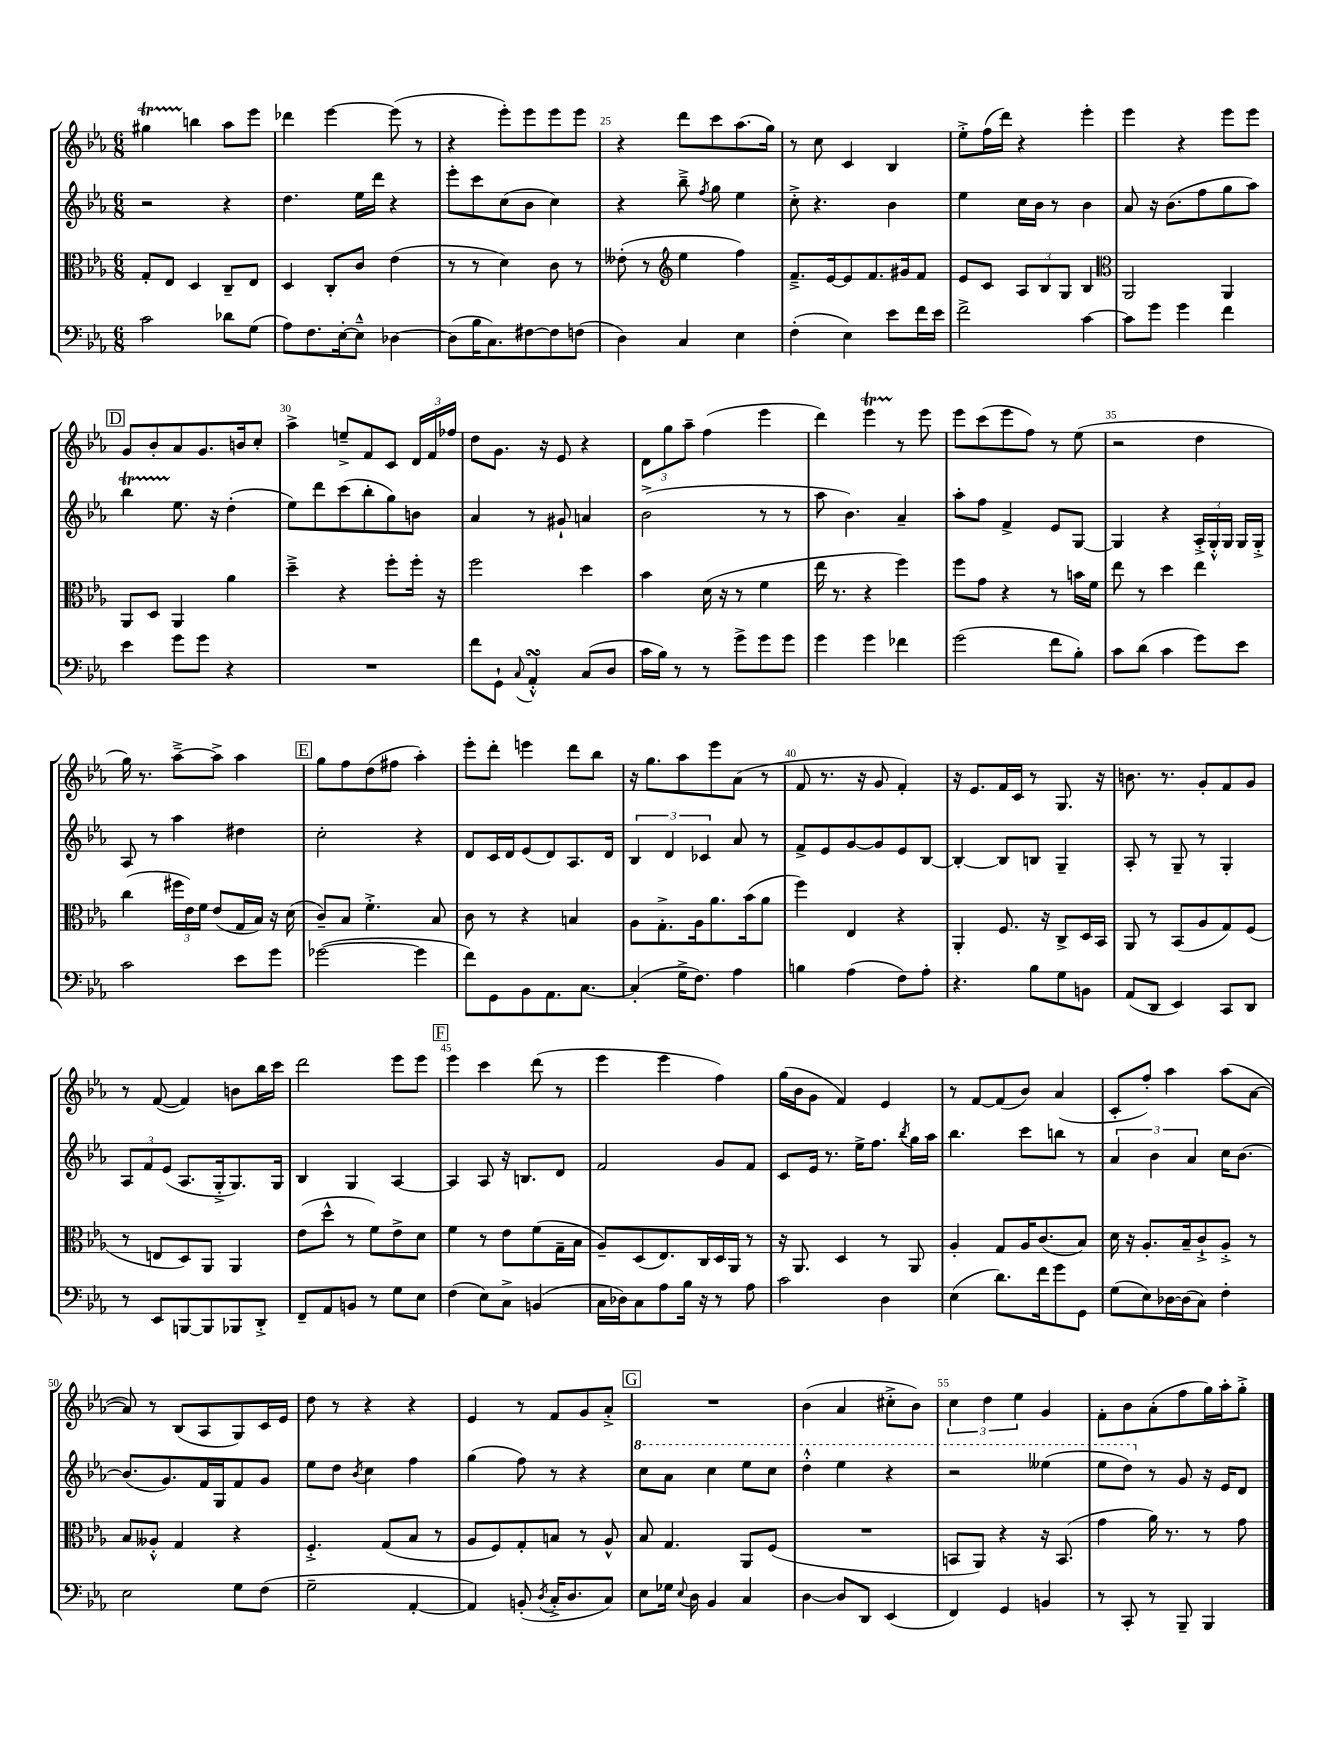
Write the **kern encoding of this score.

**kern	**kern	**kern	**kern
*part4	*part3	*part2	*part1
*staff4	*staff3	*staff2	*staff1
*clefF4	*clefC3	*clefG2	*clefG2
*k[b-e-a-]	*k[b-e-a-]	*k[b-e-a-]	*k[b-e-a-]
*M6/8	*M6/8	*M6/8	*M6/8
=22	=22	=22	=22
2c\	8G'/L	2r	4gg#Xt\
.	8E-/J	.	.
.	4D/	.	4bbn\
8d-X\L	8C~/L	4r	8aa-\L
(8G\J	8E-/J	.	8eee-\J
=23	=23	=23	=23
8A-\L)	4D/	4.dd\	4ddd-X\
8.F\	.	.	.
.	8C'/L	.	[4eee-\
[16E-'\k	.	.	.
8E-~^^\J]	8c/J	16ee-\LL	.
.	.	16ddd\JJ	.
[4D-X\	(4e-\	4r	(8eee-\]
.	.	.	8r
=24	=24	=24	=24
(8D-\L]	8r	8eee-'\L	4r
16B-\K	8r	8ccc\	.
8.C\)	.	.	.
.	4d\)	(8cc\	8eee-'\L)
[8F#X\	.	8b-\J	8eee-\
8F#\]	8c\	4cc\)	8eee-\
(8Fn\J	8r	.	8eee-\J
=25	=25	=25	=25
4D\)	(8e--X'\	4r	4r
.	8r	.	.
*	*clefG2	*	*
4C/	4ee-\	8bb-~^\	8ddd\L
.	.	8qff/	.
.	.	8gg\	8ccc\
4E-\	4ff\)	4ee-\	(8.aa-\
.	.	.	16gg\Jk)
=26	=26	=26	=26
(4F'\	8.f~^/L	8cc'^\	8r
.	.	4.r	8cc\
.	[16e-/k	.	.
4E-\)	8e-/]	.	4c/
.	8.f/	.	.
8e-\L	.	4b-\	4B-/
.	16g#X/k	.	.
16f\L	8f/J	.	.
16e-\JJ	.	.	.
=27	=27	=27	=27
2f^\	8e-/L	4ee-\	8ee-'^\L
.	8c/J	.	(16ff\L
.	.	.	16ddd\JJ)
.	12A-/L	16cc\LL	4r
.	.	16b-\JJ	.
.	12B-/	.	.
.	.	8r	.
.	12G/J	.	.
[4c\	4B-/	4b-\	4eee-'\
=28	=28	=28	=28
*	*clefC3	*	*
8c\L]	2AA-/	8a-/	4eee-\
8g\J	.	16r	.
.	.	(8.b-\L	.
4g\	.	.	4r
.	.	8ff\	.
4f\	4AA-/	8gg\	8eee-\L
.	.	8aa-\J)	8eee-\J
!!LO:LB:g=z
!!LO:REH:place=s1:t=D
=29	=29	=29	=29
4e-\	8AA-/L	4bb-T\	8g/L
.	8D/J	.	8b-'/
8g\L	4AA-/	8.ee-\	8a-/
8g\J	.	.	8.g/
.	.	16r	.
4r	4a-\	(4dd'\	.
.	.	.	16bn/k
.	.	.	8cc'/J
=30	=30	=30	=30
2.r	4dd~^\	8ee-\L)	4aa-^\
.	.	8ddd\	.
.	4r	(8ccc\	8een~^/L
.	.	8bb-'\	8f/
.	8ff'\L	8gg\)	8c/J
.	16ff'\Jk	8bn\J	24d/LL
.	.	.	24f/
.	16r	.	.
.	.	.	24ff-X/JJ
=31	=31	=31	=31
8f\L	2ff\	4a-/	8dd\L
8GG`\J	.	.	8.g\J
8qqC/	.	.	.
4AA-sSSs'^^/	.	8r	.
.	.	.	16r
.	.	8g#X`/	8e-/
(8C/L	4dd\	4an/	4r
8D/J	.	.	.
=32	=32	=32	=32
16c\LL	4b-\	(2b-^\	12d\L
16B-\JJ)	.	.	.
.	.	.	12gg\
8r	.	.	.
.	.	.	12aa-~\J
8r	(16d\	.	(4ff\
.	16r	.	.
8g^\L	8r	.	.
8g\	4f\	8r	4eee-\
8g\J	.	8r	.
=33	=33	=33	=33
4g\	16ee-\	8aa-\	4ddd\)
.	8.r	.	.
.	.	4.b-\)	.
4g\	4r	.	4eee-T\
4f-X\	4ff\)	4a-~/	8r
.	.	.	8eee-\
=34	=34	=34	=34
(2g\	8ff\L	8aa-'\L	8eee-\L
.	8g\J	8ff\J	(8ccc\
.	4r	4f^/	8eee-\
.	.	.	8ff\J)
8f\L	8r	8e-/L	8r
8B-'\J)	16bn\LL	[8G/J	(8ee-\
.	16f\JJ	.	.
=35	=35	=35	=35
8c\L	8ee-\	4G/]	2r
(8d\J	8r	.	.
4c\	4dd\	4r	.
8g\L)	4ee-\	24A-'^/LL	4dd\
.	.	24G'^^/	.
.	.	24G/JJ	.
8e-\J	.	16G/LL	.
.	.	16G'^/JJ	.
!!LO:LB:g=z
=36	=36	=36	=36
2c\	(4cc\	8A-/	16gg\)
.	.	.	8.r
.	.	8r	.
.	24ff#X\LL	4aa-\	[8aa-~^\L
.	24e-\)	.	.
.	24f\JJ	.	.
.	(8e-/L	.	8aa-^\J]
8e-\L	16G/L	4dd#X\	4aa-\
.	16B-/JJ)	.	.
8g\J	16r	.	.
.	(16d\	.	.
!!LO:REH:place=s1:t=E
=37	=37	=37	=37
([2g-X\	8c~/L)	2cc'\	8gg\L
.	8B-/J	.	8ff\
.	4.f'^\	.	(8dd\
.	.	.	8ff#X\J
4g-\]	.	4r	4aa-'\)
.	8B-/	.	.
=38	=38	=38	=38
8f\L)	8c\	8d/L	8eee-'\L
8GG\	8r	16c/L	8ddd'\J
.	.	16d/J	.
8BB-\	4r	(8e-/	4eeen\
8.AA-\	.	8d/)	.
.	4Bn/	8.A-/	8ddd\L
[8.C\J	.	.	.
.	.	.	8bb-\J
.	.	16d/Jk	.
=39	=39	=39	=39
(4C'/]	8A-\L	6B-/	16r
.	.	.	8.gg\L
.	8.G'^\	.	.
.	.	6d/	.
16G^\KL	.	.	8aa-\
8.F\J)	16A-\k	.	.
.	.	6c-X/	.
.	8.a-\	.	8eee-\
4A-\	.	8a-/	(8a-\J
.	(16b-\k	.	.
.	8a-\J	8r	8r
=40	=40	=40	=40
4Bn\	4ff\)	8f^/L	8f/
.	.	8e-/	8.r
(4A-\	4E-/	[8g/	.
.	.	.	16r
.	.	8g/]	8g/
8F\L)	4r	8e-/	4f'/)
8A-'\J	.	[8B-/J	.
=41	=41	=41	=41
4.r	4AA-'/	4B-'/_	16r
.	.	.	8.e-/L
.	8.F/	8B-/L]	16f/L
.	.	.	16c/JJ
8B-\L	.	8Bn/J	8r
.	16r	.	.
8G\	8C^/L	4G~/	8.G/
8BBn\J	16D/L	.	.
.	16BB-/JJ	.	16r
=42	=42	=42	=42
(8AA-/L	8AA-/	8A-'/	8.bn\
8DD/J	8r	8r	.
.	.	.	8.r
4EE-/)	(8BB-/L	8G~/	.
.	8A-/	8r	8g'/L
8CC/L	8G/)	4G'/	8f/
8DD/J	(8F/J	.	8g/J
!!LO:LB:g=z
=43	=43	=43	=43
8r	8r	12A-/L	8r
.	.	12f/	.
8EE-/L	8En/L	.	([8f/
.	.	(12e-/J	.
[8BBBn/	8D/)	8.A-/L	4f/])
8BBB/]	8AA-/J	.	.
.	.	16G'^/k	.
8BBB-X/	4AA-/	8.G/)	8bn\L
8DD'^/J	.	.	16bb-\L
.	.	16G/Jk	16ccc\JJ
=44	=44	=44	=44
8FF~/L	(8e-\L	4B-/	2ddd\
8AA-/	8dd^^\J	.	.
8BBn/J	8r	4G/	.
8r	8f\L)	.	.
8G\L	8e-^\	[4A-/	8eee-\L
8E-\J	8d\J	.	8eee-\J
!!LO:REH:place=s1:t=F
=45	=45	=45	=45
(4F\	4f\	4A-/]	4eee-\
8E-\L)	8r	8A-/	4ccc\
8C^\J	8e-\L	16r	.
.	.	8.Bn/L	.
(4BBn/	(8f\	.	(8ddd\
.	16G~\L	8d/J	8r
.	16B-\JJ	.	.
=46	=46	=46	=46
16C\LL	8A-~/L)	2f/	4eee-\
16D-X\J)	.	.	.
8C\	(8D/	.	.
8A-\	8.E-/)	.	4eee-\
16B-\Jk	.	.	.
16r	16C/L	.	.
8r	16D/	8g/L	4ff\)
.	16AA-/JJ	.	.
8A-\	8r	8f/J	.
=47	=47	=47	=47
2c\	16r	8c/L	(16gg\LL
.	8.AA-/	.	16b-\J
.	.	16e-/Jk	8g\J
.	.	8.r	.
.	4D/	.	4f/)
.	.	16ee-^\KL	.
.	.	8.ff\J	.
4D\	8r	.	4e-/
.	.	8qbb-/	.
.	8AA-/	16gg\LL	.
.	.	16aa-\JJ	.
=48	=48	=48	=48
(4E-\	4A-'/	4.bb-\	8r
.	.	.	[8f/L
8.d\L)	8G/L	.	(8f/]
.	16A-/K	8ccc\L	8b-/J)
16f\k	(8.c/	.	.
8g\	.	8bbn\J	(4a-/
8GG\J	8B-/J)	8r	.
=49	=49	=49	=49
(8G\L	16d\	6a-/	8c'/L
.	16r	.	.
8E-\)	8.A-'/L	.	8ff'/J)
.	.	6b-\	.
[16D-X\L	.	.	4aa-\
(16D-\J]	16B-~/k	.	.
.	.	6a-/	.
8C\J)	8c`^/	.	.
4F'\	8A-'^/J	16cc\KL	(8aa-\L
.	.	[8.b-\J	.
.	8r	.	[8a-\J
!!LO:LB:g=z
=50	=50	=50	=50
2E-\	8B-/L	(8.b-/L]	8a-/])
.	8A--X'^^/J	.	8r
.	.	8.g/)	.
.	4G/	.	(8B-/L
.	.	16f/L	8A-/
.	.	16G/J	.
8G\L	4r	8f/	8G/)
(8F\J	.	8g/J	16c/L
.	.	.	16e-/JJ
=51	=51	=51	=51
2G~\	4.F'^/	8ee-\L	8dd\
.	.	8dd\J	8r
.	.	8qb-/	.
.	.	4cc\	4r
.	(8G/L	.	.
[4AA-'/	8B-/J	4ff\	4r
.	8r	.	.
=52	=52	=52	=52
4AA-/])	8A-/L	(4gg\	4e-/
.	8F/)	.	.
(8BBn'/	8G'/	8ff\)	8r
8qD/	.	.	.
16C'^/KL	8Bn/J	8r	8f/L
8.D/	.	.	.
.	8r	4r	8g/
8C/J)	8A-^^/	.	8a-'^/J
!!LO:REH:place=s1:t=G
=53	=53	=53	=53
*	*	*8va	*
8E-\L	8B-/	8ccc\L	2.r
16G-X\Jk	4.G/	8aa-\J	.
8qqE-/	.	.	.
16D\	.	.	.
4BB-/	.	4ccc\	.
4C/	8AA-/L	8eee-\L	.
.	(8F/J	8ccc\J	.
=54	=54	=54	=54
[4D\	2.r	4ddd'^^\	(4b-\
8D/L]	.	4eee-\	4a-/
8DD/J	.	.	.
(4EE-/	.	4r	8cc#X'^\L
.	.	.	8b-\J)
=55	=55	=55	=55
4FF/)	8BBn/L	2r	6cc\
.	8AA-/J)	.	.
.	.	.	6dd\
4GG/	4r	.	.
.	.	.	6ee-\
4BBn/	16r	(4eee--X\	4g/
.	(8.BB/	.	.
=56	=56	=56	=56
8r	4g\	8eee-\L	8f'\L
8CC'/	.	8ddd\J)	8b-\
*	*	*X8va	*
8r	16a-\)	8r	(8a-'\
.	8.r	.	.
8BBB-~/	.	8g/	8ff\
4BBB-/	8r	16r	16gg\L)
.	.	16e-/KL	16aa-'\J
.	8g\	8d/J	8gg'^\J
==	==	==	==
*-	*-	*-	*-
